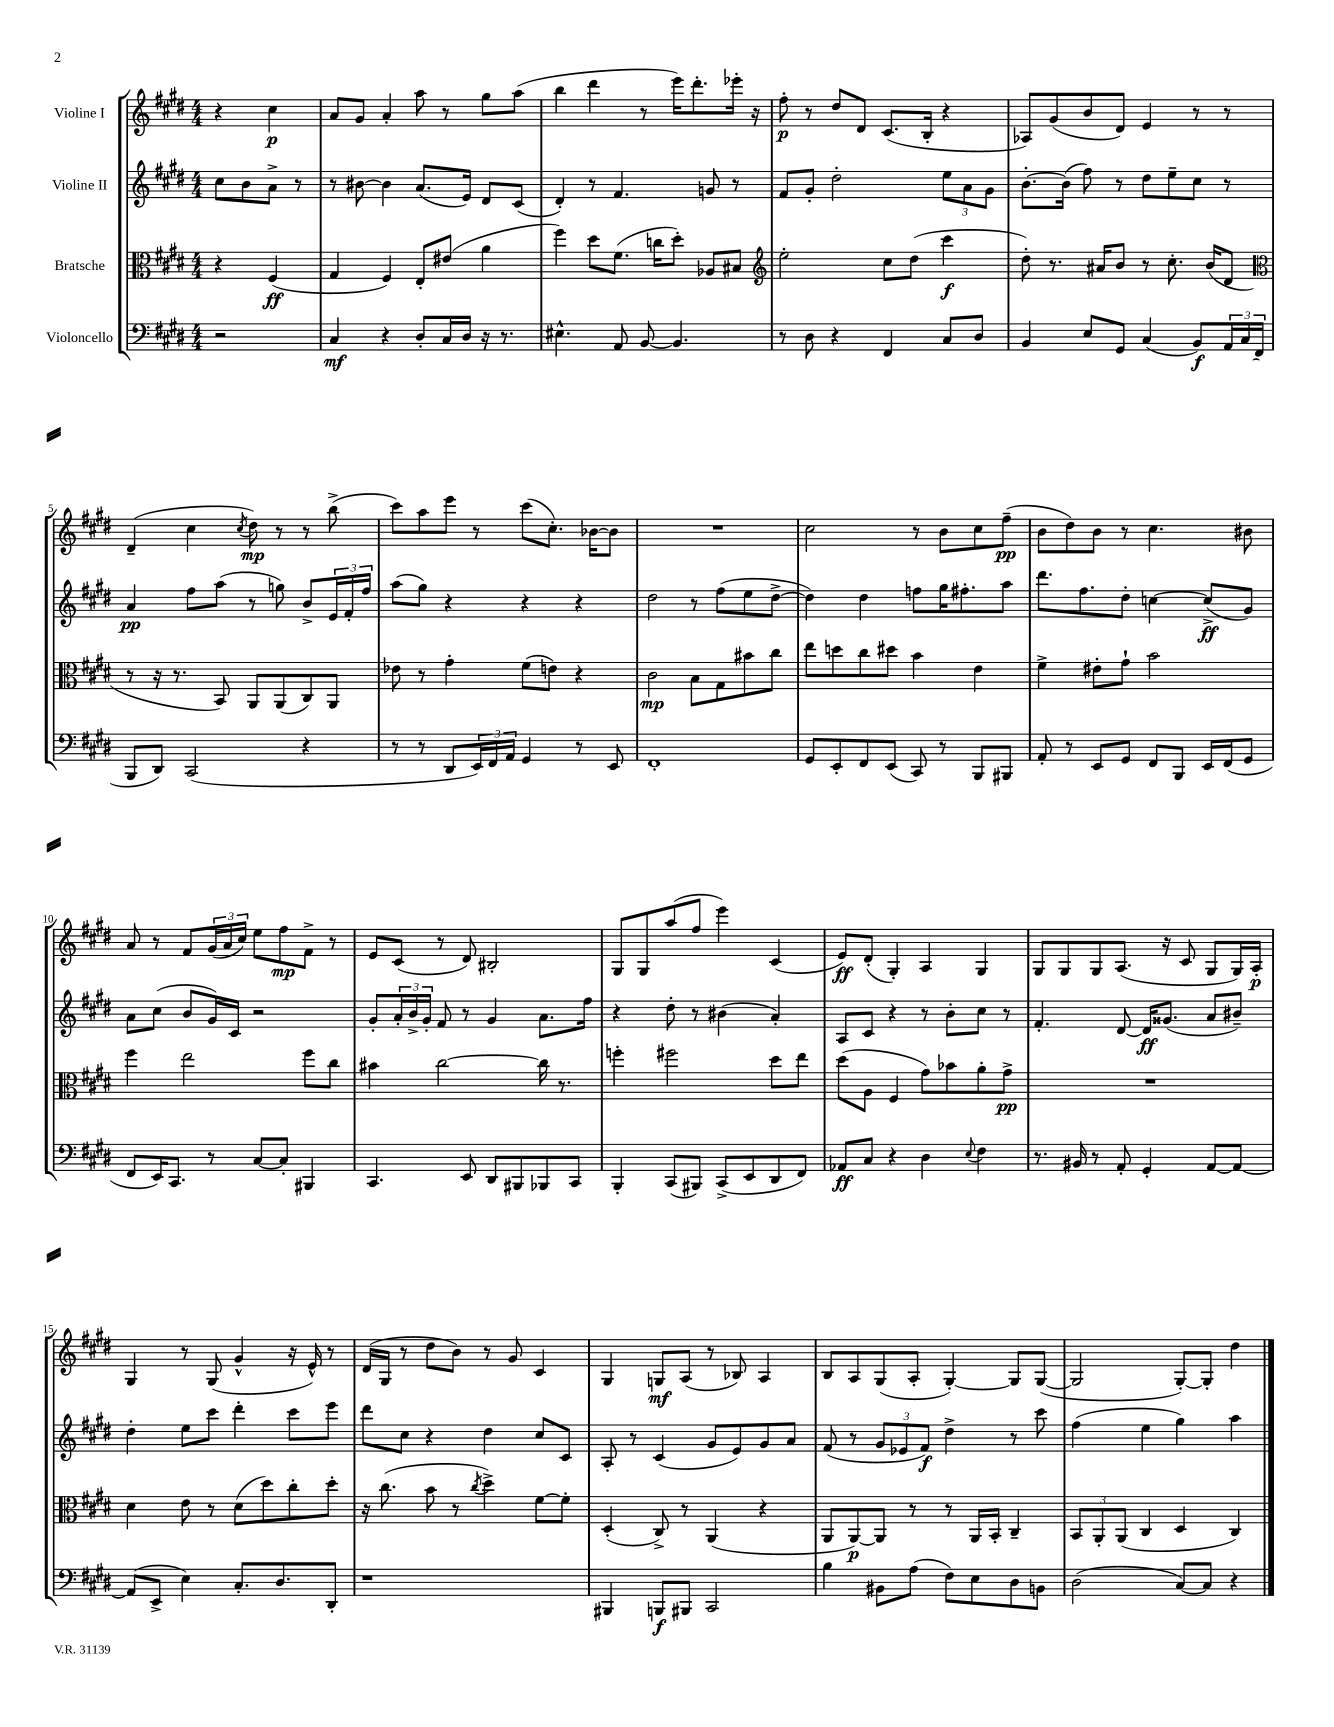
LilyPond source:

<<
\new StaffGroup <<
\new Staff = "s0" \with { instrumentName = "Violine I" } {
    \clef treble \key e \major \numericTimeSignature \time 4/4 \partial 2
    r4 cis''4\p |
    a'8 gis'8 a'4-. a''8 r8 gis''8 a''8( |
    b''4 dis'''4 r8 e'''16) dis'''8.-. ees'''16-. r16 |
    fis''8-.\p r8 dis''8 dis'8 cis'8.( b16-. r4 |
    aes8) gis'8( b'8 dis'8) e'4 r8 r8 |
    dis'4--( cis''4 \acciaccatura { cis''8 } dis''8\mp) r8 r8 b''8->( |
    cis'''8) a''8 e'''8 r8 cis'''8( cis''8.-.) bes'16~ bes'8 |
    R1 |
    cis''2 r8 b'8 cis''8 fis''8--\pp( |
    b'8 dis''8) b'8 r8 cis''4. bis'8 |
    a'8 r8 fis'8 \tuplet 3/2 { gis'16( a'16 cis''16) } e''8 fis''8\mp fis'8-> r8 |
    e'8 cis'8( r8 dis'8) bis2-. |
    gis8 gis8 a''8( fis''8 e'''4) cis'4( |
    e'8\ff) dis'8-.( gis4-.) a4 gis4 |
    gis8 gis8 gis8 a8.( r16 cis'8 gis8 gis16) a16-.\p |
    gis4 r8 gis8( gis'4-^ r16 e'16-^) r8 |
    dis'16( gis16 r8 dis''8 b'8) r8 gis'8 cis'4 |
    gis4 g8\mf a8( r8 bes8) a4 |
    b8 a8 gis8( a8-. gis4~-.) gis8 gis8~( |
    gis2 gis8~-.) gis8-. dis''4 \bar "|." |
}
\new Staff = "s1" \with { instrumentName = "Violine II" } {
    \clef treble \key e \major \numericTimeSignature \time 4/4 \partial 2
    cis''8 b'8 a'8-> r8 |
    r8 bis'8~ bis'4 a'8.( e'16) dis'8 cis'8( |
    dis'4-.) r8 fis'4. g'8 r8 |
    fis'8 gis'8-. dis''2-. \tuplet 3/2 { e''8 a'8 gis'8 } |
    b'8.~-. b'16( fis''8) r8 dis''8 e''8-- cis''8 r8 |
    a'4\pp fis''8 a''8( r8 g''8) b'8-> \tuplet 3/2 { e'16 fis'16-. fis''16 } |
    a''8( gis''8) r4 r4 r4 |
    dis''2 r8 fis''8( e''8 dis''8~-> |
    dis''4) dis''4 f''8 gis''16 fis''8.-. a''8 |
    dis'''8. fis''8. dis''8-. c''4~ c''8->\ff( gis'8) |
    a'8 cis''8( b'8 gis'16) cis'16 r2 |
    gis'8-. \tuplet 3/2 { a'16-. b'16-> gis'16-. } fis'8 r8 gis'4 a'8. fis''16 |
    r4 dis''8-. r8 bis'4( a'4-.) |
    a8 cis'8 r4 r8 b'8-. cis''8 r8 |
    fis'4.-. dis'8~ dis'16\ff gisis'8.( a'8 bis'8--) |
    dis''4-. e''8 cis'''8 dis'''4-. cis'''8 e'''8 |
    dis'''8 cis''8 r4 dis''4 cis''8 cis'8 |
    a8-. r8 cis'4( gis'8 e'8) gis'8 a'8 |
    fis'8( r8 \tuplet 3/2 { gis'8 ees'8 fis'8\f) } dis''4-> r8 cis'''8 |
    fis''4( e''4 gis''4) a''4 \bar "|." |
}
\new Staff = "s2" \with { instrumentName = "Bratsche" } {
    \clef alto \key e \major \numericTimeSignature \time 4/4 \partial 2
    r4 fis4\ff( |
    gis4 fis4) e8-. eis'8( a'4 |
    fis''4) dis''8 fis'8.( c''16 dis''8-.) aes8 bis8 |
    \clef treble e''2-. cis''8 dis''8( cis'''4\f |
    dis''8-.) r8. ais'16 b'8 r8 cis''8.-. b'16( dis'8 |
    \clef alto r8 r16 r8. b,8) a,8 a,8( cis8) a,8 |
    ees'8 r8 gis'4-. fis'8( e'8) r4 |
    cis'2\mp b8 gis8 bis'8 cis''8 |
    e''8 d''8 cis''8 dis''8 b'4 e'4 |
    fis'4-> eis'8-. gis'8-! b'2 |
    fis''4 e''2 fis''8 cis''8 |
    bis'4 cis''2~ cis''16 r8. |
    f''4-. fis''2 dis''8 e''8 |
    dis''8( a8 fis4 gis'8) bes'8 a'8-. gis'8->\pp |
    R1 |
    dis'4 e'8 r8 dis'8( dis''8) cis''8-. dis''8-. |
    r16 cis''8.( b'8 r8 \acciaccatura { cis''8 } dis''4->) fis'8~ fis'8-. |
    dis4-.( cis8->) r8 a,4( r4 |
    a,8 a,8~\p) a,8 r8 r8 a,16 b,16-. cis4-- |
    \tuplet 3/2 { b,8 a,8-. a,8( } cis4 dis4 cis4) \bar "|." |
}
\new Staff = "s3" \with { instrumentName = "Violoncello" } {
    \clef bass \key e \major \numericTimeSignature \time 4/4 \partial 2
    r2 |
    cis4\mf r4 dis8-. cis16 dis16 r16 r8. |
    eis4.-^ a,8 b,8~ b,4. |
    r8 dis8 r4 fis,4 cis8 dis8 |
    b,4 e8 gis,8 cis4( b,8\f) \tuplet 3/2 { a,16 cis16 fis,16( } |
    b,,8 dis,8) cis,2( r4 |
    r8 r8 dis,8 \tuplet 3/2 { e,16) fis,16 a,16 } gis,4 r8 e,8 |
    fis,1-. |
    gis,8 e,8-. fis,8 e,8( cis,8) r8 b,,8 bis,,8 |
    a,8-. r8 e,8 gis,8 fis,8 b,,8 e,16 fis,16( gis,8 |
    fis,8 e,16) cis,8. r8 cis8~ cis8-. bis,,4 |
    cis,4. e,8 dis,8 bis,,8 bes,,8 cis,8 |
    b,,4-. cis,8( bis,,8) cis,8->( e,8 dis,8 fis,8) |
    aes,8\ff cis8 r4 dis4 \appoggiatura { e8 } fis4 |
    r8. bis,16 r8 a,8-. gis,4-. a,8~ a,8~ |
    a,8( e,8-> e4) cis8.-. dis8. dis,8-. |
    r1 |
    bis,,4 b,,8\f bis,,8 cis,2 |
    b4 bis,8 a8( fis8) e8 dis8 b,8 |
    dis2( cis8~) cis8 r4 \bar "|." |
}
>>
>>
